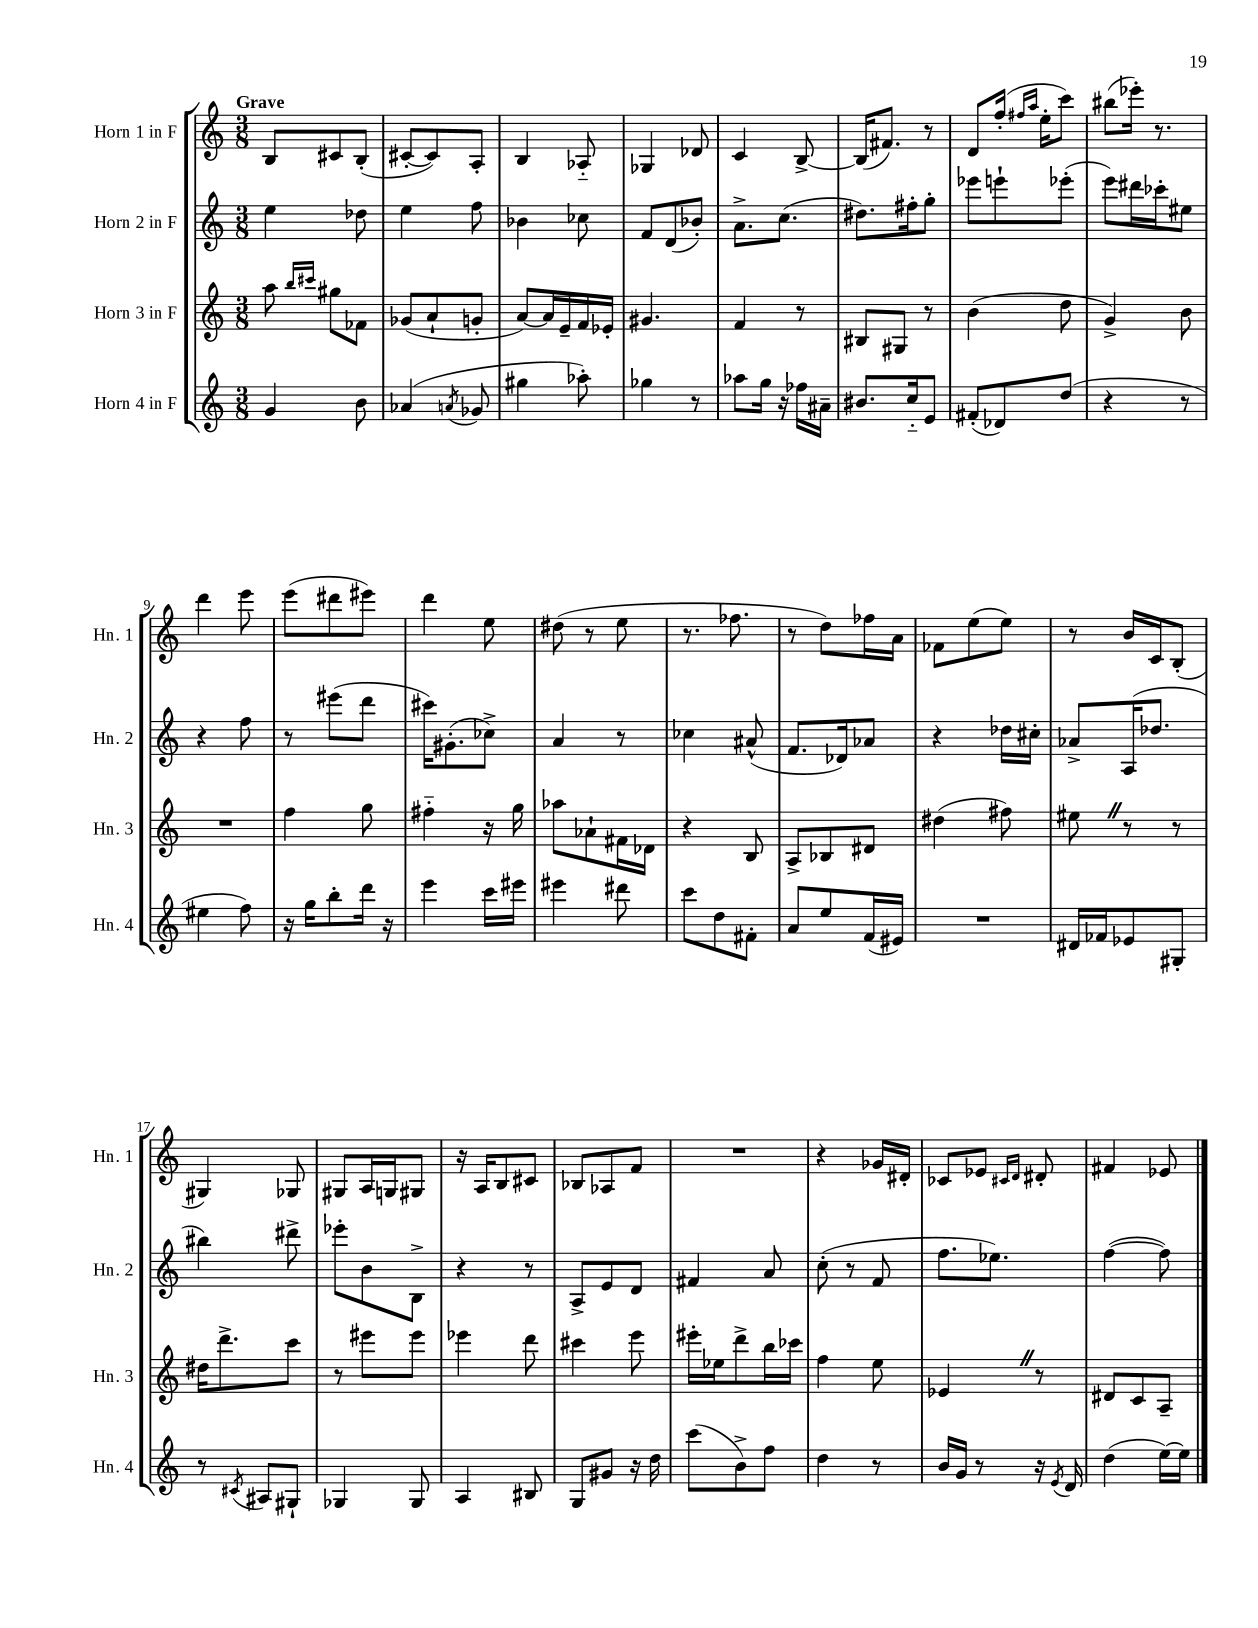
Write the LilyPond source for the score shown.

<<
\new StaffGroup <<
\new Staff = "s0" \with { instrumentName = "Horn 1 in F" shortInstrumentName = "Hn. 1" } {
    \clef treble \key c \major \numericTimeSignature \time 3/8 \tempo "Grave"
    b8 cis'8 b8-.( |
    cis'8~-. cis'8) a8-. |
    b4 aes8-_ |
    ges4 des'8 |
    c'4 b8~-> |
    b16( fis'8.) r8 |
    d'8 f''16-.( \grace { fis''16 a''16 } e''16-. c'''8) |
    bis''8( ees'''16-.) r8. |
    d'''4 e'''8 |
    e'''8( dis'''8 eis'''8) |
    d'''4 e''8 |
    dis''8( r8 e''8 |
    r8. fes''8. |
    r8 d''8) fes''16 a'16 |
    fes'8 e''8( e''8) |
    r8 b'16 c'16 b8-.( |
    gis4) ges8 |
    gis8 a16 g16 gis8 |
    r16 a16 b8 cis'8 |
    bes8 aes8 f'8 |
    R4. |
    r4 ges'16 dis'16-. |
    ces'8 ees'8 \grace { cis'16 d'16 } dis'8-. |
    fis'4 ees'8 \bar "|." |
}
\new Staff = "s1" \with { instrumentName = "Horn 2 in F" shortInstrumentName = "Hn. 2" } {
    \clef treble \key c \major \numericTimeSignature \time 3/8
    e''4 des''8 |
    e''4 f''8 |
    bes'4 ces''8 |
    f'8 d'8( bes'8-.) |
    a'8.-> c''8.( |
    dis''8.) fis''16-. g''8-. |
    ees'''8 e'''8-! ees'''8-.( |
    e'''8) dis'''16 ces'''16-. eis''8 |
    r4 f''8 |
    r8 eis'''8( d'''8 |
    cis'''16) gis'8.-.( ces''8->) |
    a'4 r8 |
    ces''4 ais'8-^( |
    f'8. des'16) aes'8 |
    r4 des''16 cis''16-. |
    aes'8-> a16( des''8. |
    bis''4) dis'''8-> |
    ees'''8-. b'8 b8-> |
    r4 r8 |
    a8-> e'8 d'8 |
    fis'4 a'8 |
    c''8-.( r8 f'8 |
    f''8. ees''8.) |
    f''4~( f''8) \bar "|." |
}
\new Staff = "s2" \with { instrumentName = "Horn 3 in F" shortInstrumentName = "Hn. 3" } {
    \clef treble \key c \major \numericTimeSignature \time 3/8
    a''8 \grace { b''16 cis'''16 } gis''8 fes'8 |
    ges'8( a'8-! g'8-. |
    a'8~) a'16 e'16-- f'16 ees'16-. |
    gis'4. |
    f'4 r8 |
    bis8 gis8 r8 |
    b'4( d''8 |
    g'4->) b'8 |
    R4. |
    f''4 g''8 |
    fis''4-_ r16 g''16 |
    aes''8 aes'8-! fis'16 des'16 |
    r4 b8 |
    a8-> bes8 dis'8 |
    dis''4( fis''8) |
    eis''8 \once \override BreathingSign.text = \markup { \musicglyph "scripts.caesura.straight" } \breathe r8 r8 |
    dis''16 d'''8.-> c'''8 |
    r8 eis'''8 eis'''8 |
    ees'''4 d'''8 |
    cis'''4 e'''8 |
    eis'''16-. ees''16 d'''8-> b''16 ces'''16 |
    f''4 e''8 |
    ees'4 \once \override BreathingSign.text = \markup { \musicglyph "scripts.caesura.straight" } \breathe r8 |
    dis'8 c'8 a8-- \bar "|." |
}
\new Staff = "s3" \with { instrumentName = "Horn 4 in F" shortInstrumentName = "Hn. 4" } {
    \clef treble \key c \major \numericTimeSignature \time 3/8
    g'4 b'8 |
    aes'4( \acciaccatura { a'8 } ges'8 |
    gis''4 aes''8-.) |
    ges''4 r8 |
    aes''8 g''16 r16 fes''16 ais'16-- |
    bis'8. c''16-_ e'8 |
    fis'8-.( des'8) d''8( |
    r4 r8 |
    eis''4 f''8) |
    r16 g''16 b''8-. d'''16 r16 |
    e'''4 c'''16 eis'''16 |
    eis'''4 dis'''8 |
    c'''8 d''8 fis'8-. |
    a'8 e''8 f'16( eis'16) |
    R4. |
    dis'16 fes'16 ees'8 gis8-. |
    r8 \acciaccatura { cis'8 } ais8 gis8-! |
    ges4 ges8 |
    a4 bis8 |
    g8 gis'8 r16 d''16 |
    c'''8( b'8->) f''8 |
    d''4 r8 |
    b'16 g'16 r8 r16 \acciaccatura { e'8 } d'16 |
    d''4( e''16~) e''16 \bar "|." |
}
>>
>>
